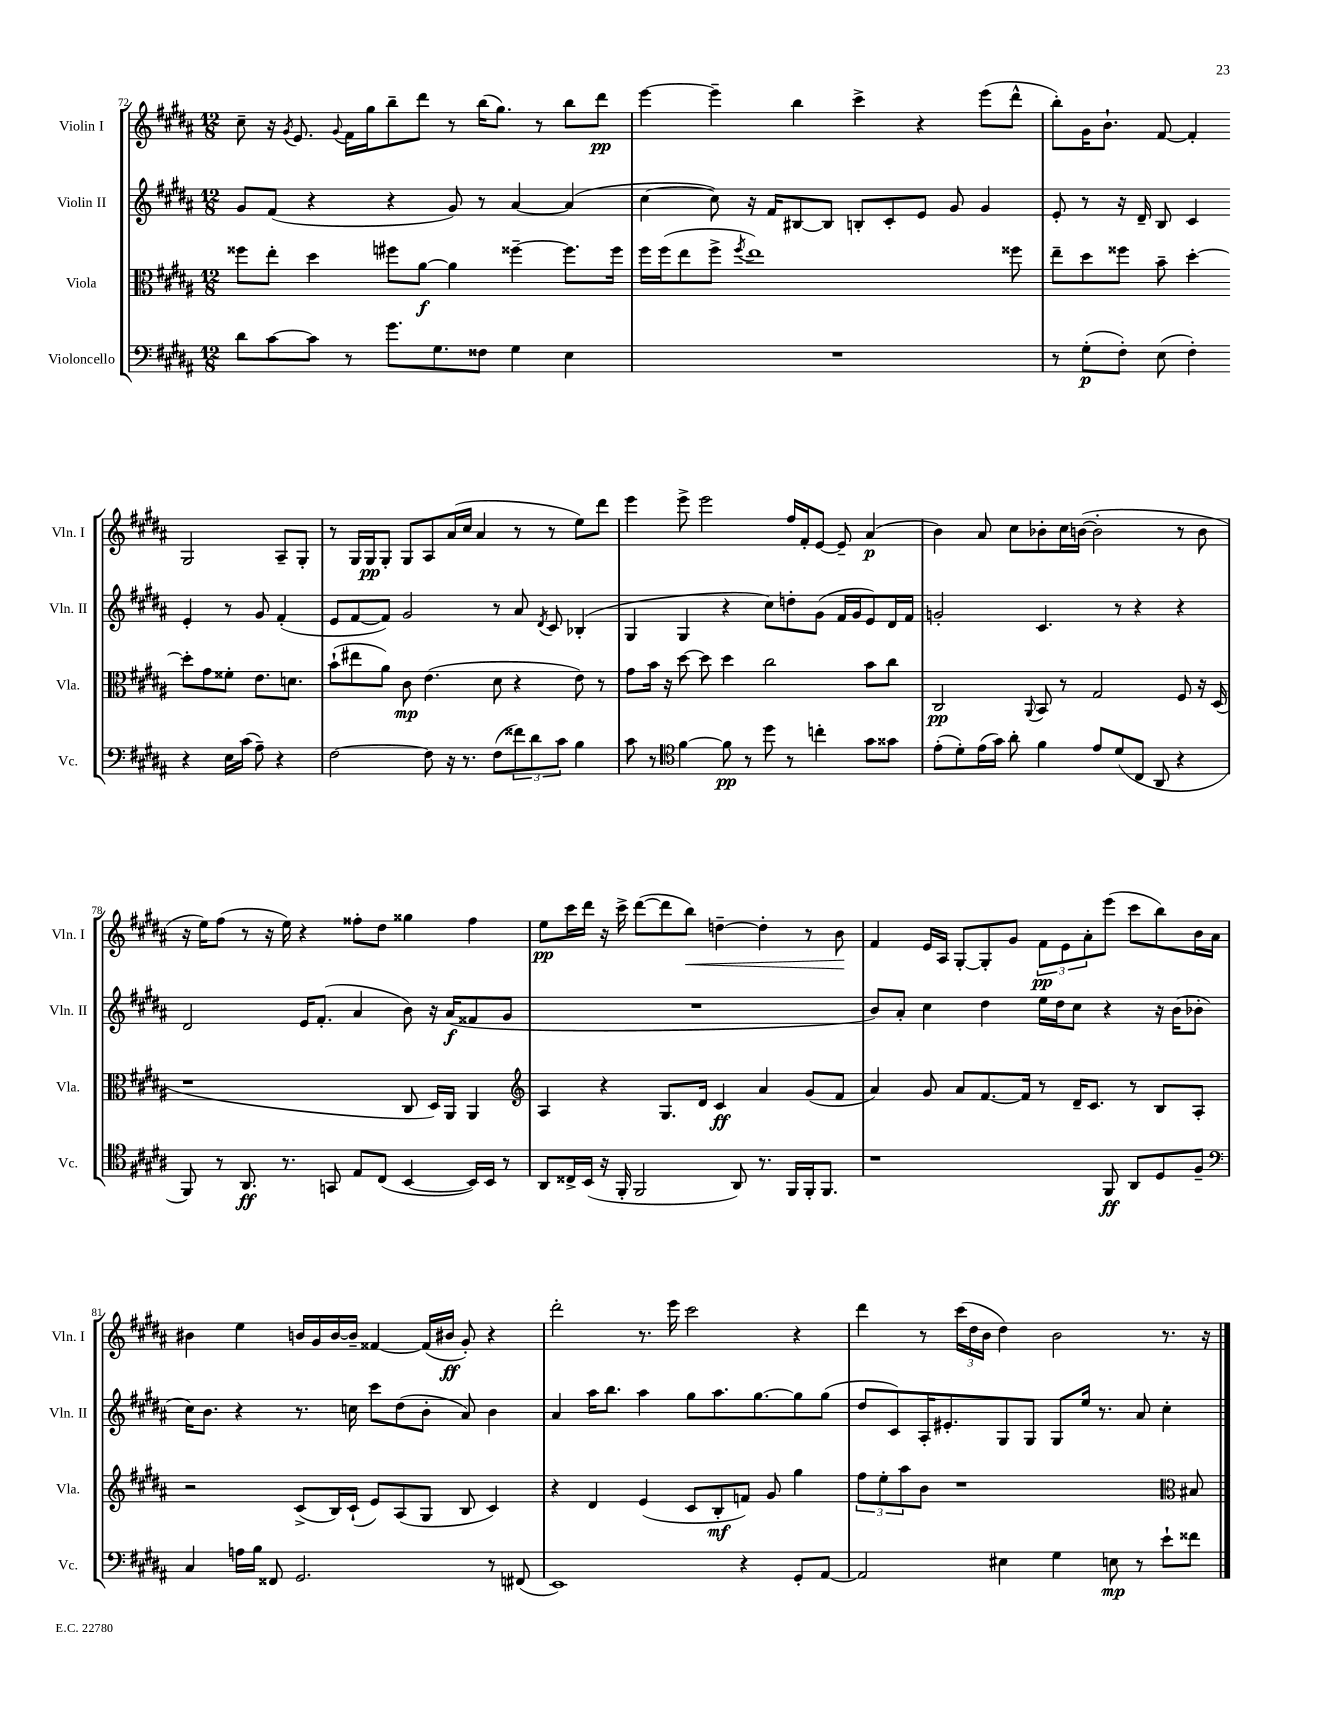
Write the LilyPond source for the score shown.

<<
\new StaffGroup <<
\new Staff = "s0" \with { instrumentName = "Violin I" shortInstrumentName = "Vln. I" } {
    \clef treble \key b \major \numericTimeSignature \time 12/8
    cis''8-- r16 \acciaccatura { gis'8 } e'8. \appoggiatura { gis'8 } fis'16 gis''16 b''8-- dis'''8 r8 b''16( gis''8.) r8 b''8 dis'''8\pp |
    e'''4~ e'''4-- b''4 cis'''4-> r4 e'''8( dis'''8-^ |
    b''8-.) gis'16 b'8.-! fis'8~ fis'4-. gis2 ais8-- gis8-. |
    r8 gis16 gis16\pp gis8-. gis8 ais8 ais'16( cis''16 ais'4 r8 r8 e''8) dis'''8 |
    e'''4 e'''8-> e'''2 fis''16 fis'16-. e'8~ e'8-- ais'4\p( |
    b'4) ais'8 cis''8 bes'8-. cis''16 b'16~( b'2-. r8 b'8 |
    r16 e''16) fis''8( r8 r16 e''16) r4 fisis''8-. dis''8 gisis''4 fisis''4 |
    e''8\pp cis'''16 dis'''16 r16 cis'''16-> dis'''8~( dis'''8 b''8\<) d''4~-- d''4-. r8 b'8\! |
    fis'4 e'16 ais16 gis8~-. gis8-. gis'8 \tuplet 3/2 { fis'8\pp e'8 ais'8-. } e'''8( cis'''8 b''8) b'16 ais'16 |
    bis'4 e''4 b'16 gis'16 b'16~ b'16-- fisis'4~ fisis'16( bis'16\ff gis'8-.) r4 |
    dis'''2-. r8. e'''16 cis'''2 r4 |
    dis'''4 r8 \tuplet 3/2 { cis'''16( dis''16 b'16 } dis''4) b'2 r8. r16 \bar "|." |
}
\new Staff = "s1" \with { instrumentName = "Violin II" shortInstrumentName = "Vln. II" } {
    \clef treble \key b \major \numericTimeSignature \time 12/8
    gis'8 fis'8( r4 r4 gis'8) r8 ais'4~ ais'4( |
    cis''4~ cis''8) r16 fis'16 bis8~ bis8 b8-. cis'8-. e'8 gis'8 gis'4 |
    e'8-. r8 r16 dis'16-- b8 cis'4 e'4-. r8 gis'8 fis'4-.( |
    e'8 fis'8~ fis'8) gis'2 r8 ais'8 \acciaccatura { dis'8 } cis'8 bes4-.( |
    gis4 gis4 r4 cis''8) d''8-. gis'8( fis'16 gis'16 e'8) dis'16 fis'16 |
    g'2-. cis'4. r8 r4 r4 |
    dis'2 e'16 fis'8.-.( ais'4 b'8) r16 ais'16\f( fisis'8 gis'8 |
    R1. |
    b'8) ais'8-. cis''4 dis''4 e''16 dis''16 cis''8 r4 r16 b'16( bes'8-. |
    cis''16) b'8. r4 r8. c''16 cis'''8 dis''8( b'8-. ais'8) b'4 |
    ais'4 ais''16 b''8. ais''4 gis''8 ais''8. gis''8.~ gis''8 gis''8( |
    dis''8 cis'8) ais16-. eis'8.-. gis8 gis8 gis8 e''16 r8. ais'8 cis''4-. \bar "|." |
}
\new Staff = "s2" \with { instrumentName = "Viola" shortInstrumentName = "Vla." } {
    \clef alto \key b \major \numericTimeSignature \time 12/8
    fisis''8 e''8-. dis''4 fis''8 ais'8~\f ais'4 fisis''4~-- fisis''8. fisis''16 |
    fis''16 fis''16( e''8 fis''8-> \acciaccatura { fis''8 } e''1) fisis''8 |
    e''8-- dis''8 fisis''8 b'8-- dis''4~-. dis''8-. gis'8 fisis'8-. e'8. d'8. |
    b'8-!( eis''8 ais'8) cis'8\mp e'4.( dis'8 r4 e'8) r8 |
    gis'8 b'16 r16 dis''8~ dis''8 dis''4 cis''2 b'8 cis''8 |
    cis2\pp \appoggiatura { ais,8 } b,8 r8 gis2 fis8 r16 dis16( |
    r1 cis8 dis16) ais,16 ais,4 |
    \clef treble ais4 r4 gis8. dis'16 cis'4\ff ais'4 gis'8( fis'8 |
    ais'4) gis'8 ais'8 fis'8.~ fis'16 r8 dis'16-- cis'8. r8 b8 ais8-. |
    r2 cis'8->( b16) cis'16-!( e'8) ais8( gis8 b8 cis'4) |
    r4 dis'4 e'4( cis'8 b8-.\mf f'8) gis'8 gis''4 |
    \tuplet 3/2 { fis''8 e''8-. ais''8 } b'8 r1 \clef alto bis8 \bar "|." |
}
\new Staff = "s3" \with { instrumentName = "Violoncello" shortInstrumentName = "Vc." } {
    \clef bass \key b \major \numericTimeSignature \time 12/8
    dis'8 cis'8~ cis'8 r8 gis'8. gis8. fisis8 gis4 e4 |
    R1. |
    r8 gis8-.\p( fis8-.) e8( fis4-.) r4 e16 cis'16( ais8--) r4 |
    fis2~ fis8 r16 r8. fis8( \tuplet 3/2 { fisis'8) dis'8 cis'8 } b4 |
    cis'8 r8 \clef tenor fis'4~ fis'8\pp r8 dis''8 r8 c''4-. gis'8 gisis'8 |
    e'8-.( dis'8-.) e'16( gis'16) ais'8-. fis'4 e'8 dis'8( cis8 ais,8 r4 |
    fis,8) r8 ais,8.\ff r8. g,8 e8 cis8( b,4~ b,16) b,16 r8 |
    ais,8 cisis16-> b,16( r16 fis,16-. fis,2 ais,8) r8. fis,16 fis,16-. fis,8. |
    r1 fis,8\ff ais,8 dis8 fis8-- |
    \clef bass cis4 a16 b16 fisis,8 gis,2. r8 fis,8( |
    e,1) r4 gis,8-. ais,8~ |
    ais,2 eis4 gis4 e8\mp r8 e'8-! fisis'8 \bar "|." |
}
>>
>>
\layout { \context { \Score currentBarNumber = #72 } }
